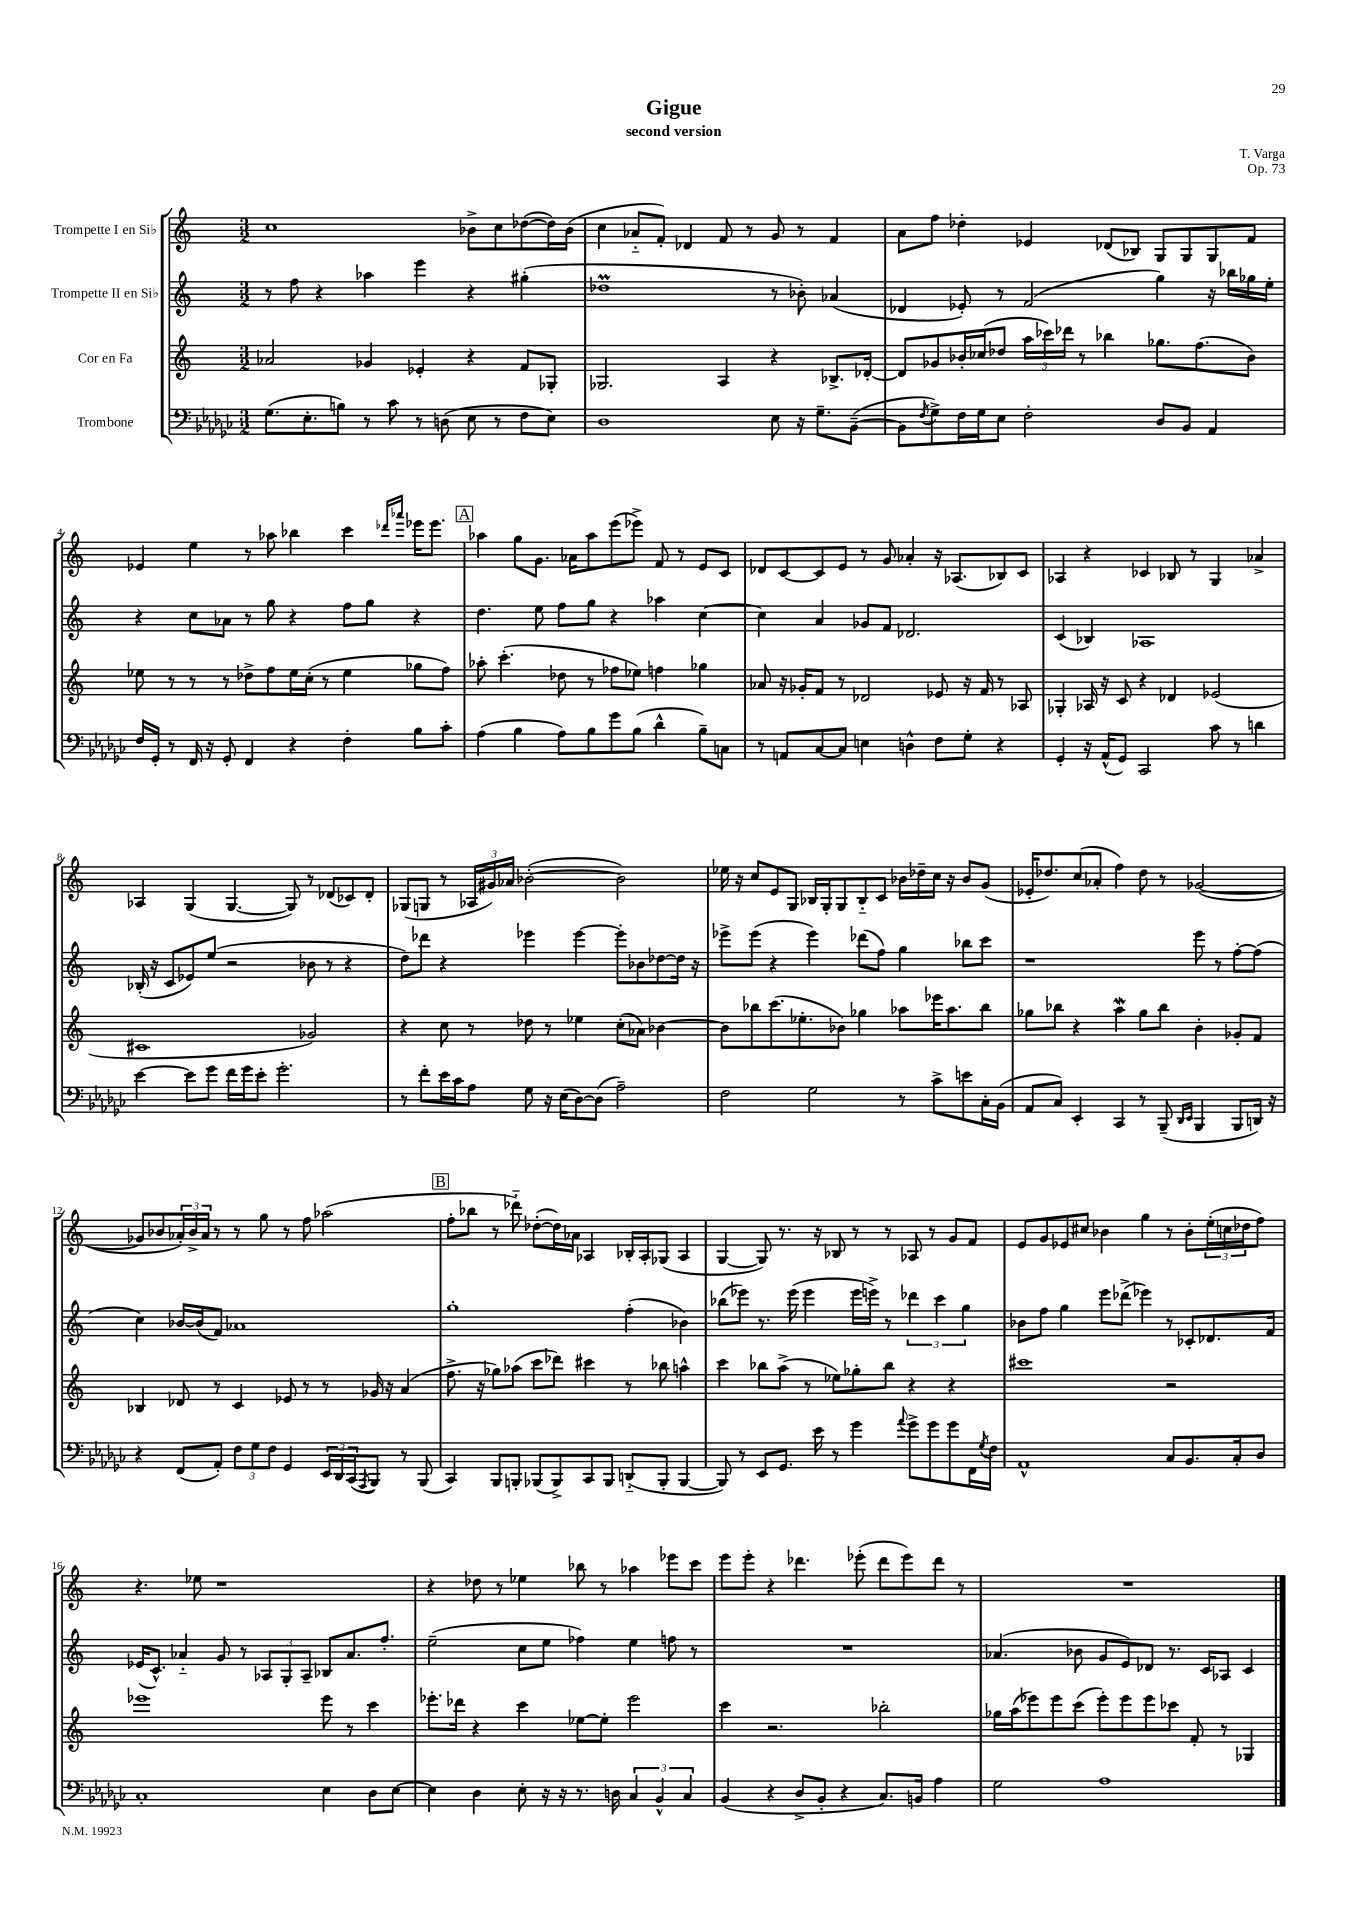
\header { title = "Gigue" composer = "T. Varga" subtitle = "second version" opus = "Op. 73" }
<<
\new StaffGroup <<
\new Staff = "s0" \with { instrumentName = "Trompette I en Sib" } {
    \clef treble \key c \major \numericTimeSignature \time 3/2
    c''1 bes'8-> c''8 des''8~( des''16) bes'16( |
    c''4 aes'8-_ f'8-.) des'4 f'8 r8 g'8 r8 f'4 |
    a'8 f''8 des''4-. ees'4 des'8( bes8) g8 g8 g8 f'8 |
    ees'4 e''4 r8 aes''8 bes''4 c'''4 \grace { des'''16 aes'''16 } ees'''16 ees'''8. |
    \mark \markup { \box "A" } aes''4 g''8 g'8. aes'16 aes''8 e'''8( ees'''8->) f'8 r8 e'8 c'8 |
    des'8 c'8~ c'8 e'8 r8 g'8 aes'4-. r16 aes8.( bes8) c'8 |
    aes4 r4 ces'4 bes8 r8 g4 aes'4-> |
    aes4 g4( g4.~ g8) r8 des'8( ces'8) des'8-. |
    ges8( g8 r8 \tuplet 3/2 { aes16 gis'16) aes'16 } bes'2~-.( bes'2) |
    ees''16 r16 c''8 e'8 g8 bes16 g16-. g8 bes8-_ c'8 bes'16 des''16-- c''16 r16 bes'8 g'8( |
    ees'16-. des''8.) c''8( aes'8-. f''4) des''8 r8 ges'2~( |
    ges'8 bes'8 \tuplet 3/2 { aes'16-.) bes'16-> aes'16 } r8 r8 g''8 r8 f''8 aes''2( |
    \mark \markup { \box "B" } f''8-. bes''8 r8 des'''8-_) des''8~-.( des''16) aes'16 aes4 bes16-. aes16-. ges8( aes4 |
    g4~ g8) r8. r16 bes8 r8 r8 aes8 r8 g'8 f'8 |
    e'8 g'8 ees'8 cis''8 bes'4 g''4 r8 bes'8-. \tuplet 3/2 { e''16-.( c''16 des''16 } f''8) |
    r4. ees''8 r1 |
    r4 des''8 r8 ees''4 bes''8 r8 aes''4 ees'''8 c'''8 |
    e'''8 e'''8-. r4 des'''4. ees'''8-.( des'''8 ees'''8) des'''8 r8 |
    R1. \bar "|." |
}
\new Staff = "s1" \with { instrumentName = "Trompette II en Sib" } {
    \clef treble \key c \major \numericTimeSignature \time 3/2
    r8 f''8 r4 aes''4 e'''4 r4 gis''4-.( |
    des''1\prall r8 bes'8-.) aes'4( |
    des'4 ees'8-.) r8 f'2( g''4) r16 bes''16 ges''16 e''16-. |
    r4 c''8 aes'8 r8 g''8 r4 f''8 g''8 r4 |
    \mark \markup { \box "A" } d''4. e''8 f''8 g''8 r4 aes''4 c''4~ |
    c''4 a'4 ges'8 f'8 des'2. |
    c'4( bes4) aes1 |
    bes16-.( r16 c'8 ees'8) e''8( r2 bes'8 r8 r4 |
    d''8) des'''8 r4 ees'''4 ees'''4~ ees'''8-. bes'8 des''8~ des''16 r16 |
    ees'''8-> ees'''8( r4 ees'''4) des'''8( f''8) g''4 bes''8 c'''8 |
    r1 e'''8 r8 f''8~-. f''8( |
    c''4) bes'16~ bes'16( f'8) aes'1 |
    \mark \markup { \box "B" } g''1-. f''4-.( bes'4) |
    bes''8( ees'''8) r8. ees'''16( ees'''4 ees'''16 e'''16->) r8 \tuplet 3/2 { des'''4 c'''4 g''4 } |
    bes'8 f''8 g''4 e'''8 des'''8->( ees'''4) r8 ces'8-. des'8. f'16 |
    ees'16( c'8.-^) aes'4-_ g'8 r8 \tuplet 3/2 { aes8 g8-. aes8-- } bes8 aes'8. f''8.-. |
    e''2--( c''8 e''8 fes''4) e''4 f''8 r8 |
    R1. |
    aes'4.( bes'8 g'8 e'8) des'8 r8. c'16 aes8 c'4 \bar "|." |
}
\new Staff = "s2" \with { instrumentName = "Cor en Fa" } {
    \clef treble \key c \major \numericTimeSignature \time 3/2
    aes'2 ges'4 ees'4-. r4 f'8 ges8-. |
    ges2. a4 r4 bes8.-> des'16~-. |
    des'8 ges'8 bes'16-. ces''16( des''8 \tuplet 3/2 { a''16 ces'''16) des'''16 } r8 bes''4 ges''8. f''8.( bes'8) |
    ees''8 r8 r8 r8 des''8-> f''8 ees''16 c''16-.( r8 ees''4 ges''8 f''8) |
    \mark \markup { \box "A" } aes''8-. c'''4.-.( des''8 r8 fes''8 ees''8) f''4 ges''4 |
    aes'8 r16 ges'16-. f'8 r8 des'2 ees'8 r16 f'16 r8 aes8 |
    ges4-. aes16 r16 c'8 r4 des'4 ees'2( |
    cis'1 ges'2) |
    r4 c''8 r8 des''8 r8 ees''4 c''8-.( aes'8) bes'4~ |
    bes'8 bes''8 c'''8.( ees''8.-. bes'8) ges''4 aes''8 ees'''16 aes''8. bes''8 |
    ges''8 bes''8 r4 a''4\mordent ges''8 bes''8 b'4-. ges'8-. f'8 |
    bes4 des'8 r8 c'4 ees'8 r8 r8 ges'16 r16 a'4( |
    \mark \markup { \box "B" } f''8.-> r16 ges''8) aes''8( c'''8 des'''8) cis'''4 r8 bes''8 a''4-^ |
    c'''4 bes''8 a''8->( r8 ees''8) ges''8-. bes''8 r4 r4 |
    cis'''1 r2 |
    ees'''1 ees'''8 r8 c'''4 |
    ees'''8.-. des'''16 r4 c'''4 ees''8~ ees''8-. ees'''2 |
    c'''4 r2. bes''2-. |
    ges''16 a''16( ees'''8) ees'''8 c'''8( ees'''8-.) ees'''8 ees'''8 ces'''8 f'8-. r8 ges4 \bar "|." |
}
\new Staff = "s3" \with { instrumentName = "Trombone" } {
    \clef bass \key ges \major \numericTimeSignature \time 3/2
    ges8.( ees8.-. b8) r8 ces'8 r8 d8( ees8 r8 f8 ees8) |
    des1 ees8 r16 ges8.-- bes,8~--( |
    bes,8 \acciaccatura { f8 } ges8->) f16 ges16 ees8 f2-. des8 bes,8 aes,4 |
    f16 ges,16-. r8 f,16 r16 ges,8-. f,4 r4 f4-. bes8 ces'8-. |
    \mark \markup { \box "A" } aes4( bes4 aes8) bes8 ges'8 bes8( des'4-^ bes8--) c8 |
    r8 a,8 ces8~ ces8 e4 d4-^ f8 ges8-. r4 |
    ges,4-. r16 aes,16-^( ges,8) ces,2 ces'8 r8 d'4 |
    ees'4~ ees'8 ges'8 f'16 ges'16 ees'8-. ges'2.-. |
    r8 f'8-. ees'16 ces'16 aes8 ges8 r16 ees16( des8~) des8( aes2--) |
    f2 ges2 r8 ces'8-> e'8 ces16-. bes,16( |
    aes,8 ces8) ees,4-. ces,4 r8 bes,,8--( \grace { des,16 ees,16 } bes,,4 bes,,8 d,16) r16 |
    r4 f,8( aes,8-.) \tuplet 3/2 { f8 ges8 f8 } ges,4 \tuplet 3/2 { ees,16 des,16 ces,16( } \acciaccatura { aes,,8 } bes,,8) r8 bes,,8( |
    \mark \markup { \box "B" } ces,4) bes,,8 b,,8-. bes,,8( bes,,8->) ces,8 bes,,8 d,8-_( bes,,8-. bes,,4~ |
    bes,,8) r8 ees,8 ges,8. ees'16 r8 ges'4 \appoggiatura { aes'8 } ges'8-> ges'8 ges'8 f,16 \acciaccatura { ges8 } f16 |
    aes,1-^ ces8 bes,8. ces16-. des8 |
    ces1-. ees4 des8 ees8~ |
    ees4 des4 ees8-. r16 r16 r8. d16 \tuplet 3/2 { ces4 bes,4-^ ces4 } |
    bes,4( r4 des8-> bes,8-. r4 ces8.) b,16 aes4 |
    ges2 aes1 \bar "|." |
}
>>
>>
